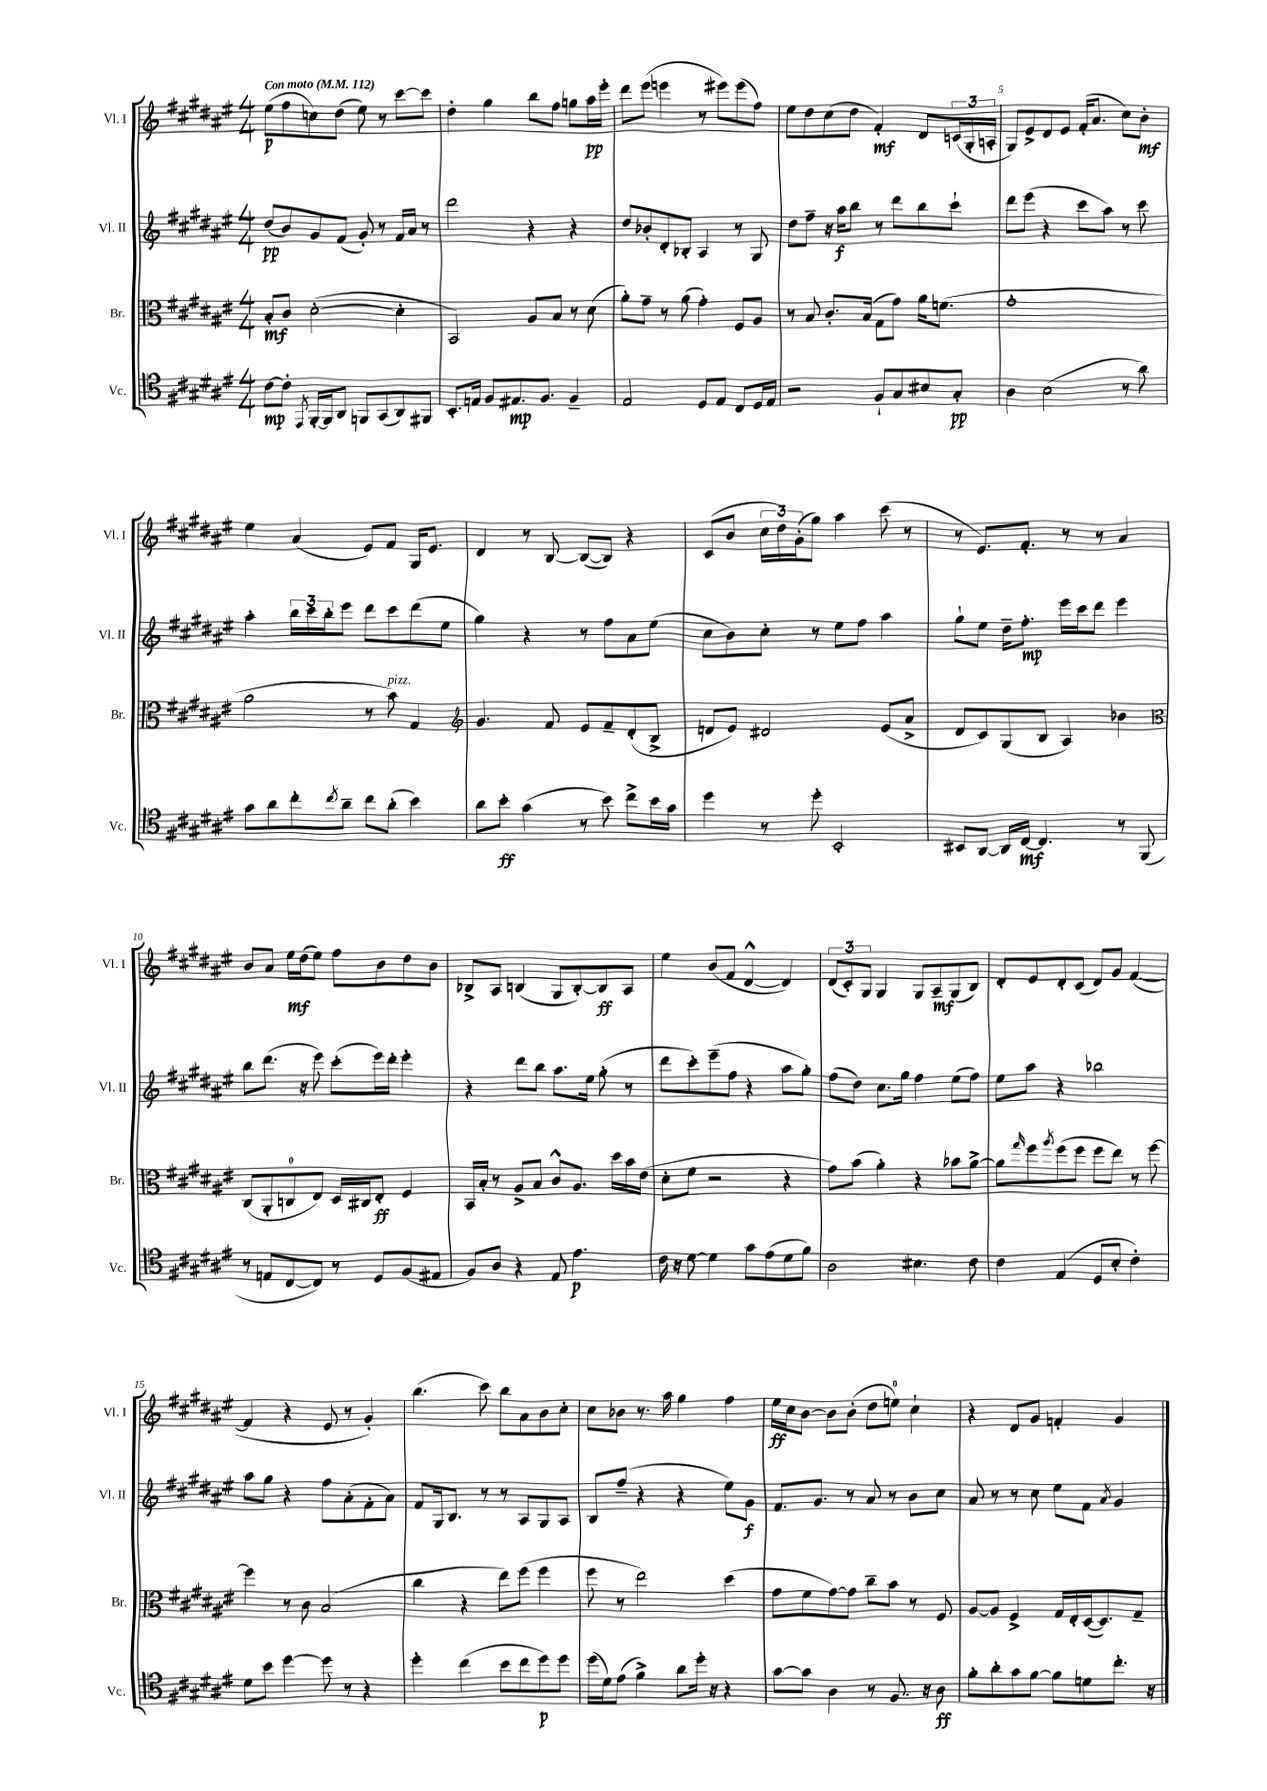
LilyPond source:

<<
\new StaffGroup <<
\new Staff = "s0" \with { instrumentName = "Vl. I" shortInstrumentName = "Vl. I" } {
    \clef treble \key fis \major \numericTimeSignature \time 4/4 \tempo "Con moto" 4 = 112
    eis''8\p( fis''8 c''8) dis''8( eis''8) r8 cis'''8~ cis'''8 |
    dis''4-. gis''4 b''8 fis''8 g''8 ais''16\pp eis'''16-. |
    dis'''8 eis'''8( e'''4 r8 eis'''8) eis'''8( fis''8) |
    eis''8 dis''8 cis''8( dis''8 fis'4-.\mf) dis'8 \tuplet 3/2 { c'16( gis16-. a16-. } |
    gis8) eis'8-> dis'8 eis'8 fis'16-.( ais'8. cis''8) b'8-.\mf |
    eis''4 ais'4( eis'8) fis'8 gis16 eis'8. |
    dis'4 r8 b8~ b8~( b8) r4 |
    cis'8( b'8 \tuplet 3/2 { cis''16 dis''16) gis'16-.( } gis''8) ais''4 cis'''8( r8 |
    r8 eis'8.) fis'8.-. r8 r8 ais'4 |
    b'8 ais'8 eis''16\mf dis''16( eis''8) fis''8 b'8 dis''8 b'8 |
    bes8-> ais8 b4( gis8 b8~-.) b8\ff ais8 |
    eis''4 b'8( fis'8 dis'4~-^ dis'4) |
    \tuplet 3/2 { dis'8( cis'8-.) gis8 } gis4 gis8 ais8--\mf gis8( b8) |
    dis'8-. eis'8 dis'8-. cis'8( dis'8) gis'8 fis'4~( |
    fis'4 r4 eis'8 r8 gis'4-.) |
    b''4.( cis'''8) b''8 ais'8 b'8 cis''8-. |
    cis''8 bes'8 r8. ais''16 gis''4 fis''4 |
    eis''16\ff cis''16 b'8~ b'8 b'8-.( dis''8 e''8-0) cis''4-! |
    r4 dis'8 gis'8 f'4-. gis'4 \bar "|." |
}
\new Staff = "s1" \with { instrumentName = "Vl. II" shortInstrumentName = "Vl. II" } {
    \clef treble \key fis \major \numericTimeSignature \time 4/4
    dis''8\pp( b'8) gis'8 fis'8( gis'8-.) r8 fis'16 ais'16 r8 |
    dis'''2 r4 r4 |
    dis''8 bes'8-. dis'8-. bes8-. ais4 r8 gis8 |
    dis''8 fis''8-- r16 ais''16\f b''8 r8 dis'''8 b''8 cis'''8-! |
    dis'''8 eis'''8( r4 cis'''8 ais''8) r8 cis'''8 |
    ais''4-. \tuplet 3/2 { b''16 cis'''16 b''16-. } eis'''8 dis'''8 cis'''8 dis'''8( eis''8 |
    gis''4) r4 r8 fis''8 ais'8 eis''8( |
    cis''8 b'8) cis''8-. r8 eis''8 fis''8 ais''4 |
    gis''8-! eis''8 dis''16-- fis''8.-.\mp eis'''16 cis'''16 dis'''8 eis'''4 |
    b''8 dis'''8.( r16 eis'''8) cis'''8-.( eis'''16) dis'''16-. eis'''4-. |
    r4 dis'''8 b''8 ais''8. eis''16 gis''8-.( r8 |
    dis'''8 cis'''8-.) eis'''8--( fis''8 r4 ais''8 gis''8-.) |
    fis''8( dis''8) cis''8. gis''16 fis''4 eis''8( fis''8) |
    eis''8 ais''8 r4 bes''2 |
    ais''8 gis''8 r4 fis''8 ais'8-.( fis'8-. ais'8) |
    fis'8 gis16 b8. r8 r8 ais8 gis8 ais8 |
    b8 fis''8--( r4 r4 eis''8) gis'8\f |
    fis'8. gis'8. r8 ais'8 r8 b'8 cis''8 |
    ais'8 r8 r8 cis''8 eis''8 fis'8 \acciaccatura { ais'8 } gis'4 \bar "|." |
}
\new Staff = "s2" \with { instrumentName = "Br." shortInstrumentName = "Br." } {
    \clef alto \key fis \major \numericTimeSignature \time 4/4
    b8-.\mf cis'8 dis'2~-.( dis'4-. |
    b,2) ais8 b8 r8 dis'8( |
    ais'8-.) gis'8-- r8 ais'8( gis'4-.) fis8 ais8 |
    r8 b8 cis'8.-. b16( gis8 gis'8) ais'16 f'8.( |
    gis'1-. |
    ais'2 r8 b'8^\markup { \italic "pizz." }) gis4 |
    \clef treble gis'4. fis'8 eis'8 fis'8-- dis'8-.( b8-> |
    d'8 eis'8) dis'2 eis'8( ais'8-> |
    dis'8 cis'8) gis8( b8 ais4) bes'4 |
    \clef alto cis8( ais,8-. c8-0 eis8) dis16 cis16 eis8-.\ff fis4 |
    b,16 b16-. r8 ais8-> b8 cis'8-^ ais8. dis''16 b'16 eis'16( |
    dis'8-. fis'8 r2 r4 |
    gis'8) b'8( ais'4-.) r4 bes'8 ais'8~-> |
    ais'8 \grace { gis''16 } fis''8 \acciaccatura { ais''8 } fis''8( fis''8 fis''8 eis''8) r8 fis''8~ |
    fis''4 r8 cis'8 b2( |
    cis''4 r4 eis''8) fis''8( fis''4 |
    fis''8 r8 eis''2) dis''4( |
    gis'8 fis'8 gis'8~) gis'8 cis''8-- b'8 r8 fis8 |
    ais8~ ais8 fis4-> gis16 eis16-. dis16~( dis8.) gis8-- \bar "|." |
}
\new Staff = "s3" \with { instrumentName = "Vc." shortInstrumentName = "Vc." } {
    \clef tenor \key fis \major \numericTimeSignature \time 4/4
    cis'8~\mp cis'8-. \acciaccatura { eis,8 } fis,16~-. fis,16 ais,8 f,8 gis,8( ais,8) fis,8 |
    b,8.-. e16 fis8 eis8.\mp fis8. fis4-- |
    eis2 dis8 eis8 cis8 dis16 eis16 |
    r2 fis8-! gis8 bis8 gis8-.\pp |
    ais4 b2( r8 ais'8) |
    gis'8 ais'8 cis''8-. \acciaccatura { cis''8 } ais'8-- cis''8 ais'8-.( b'4) |
    ais'8 b'8-.\ff gis'4( r8 b'8) cis''8-> b'16 gis'16 |
    dis''4 r8 dis''8-. b,2-. |
    bis,8 ais,8~ ais,16 cis16~\mf cis4. r8 fis,8( |
    r8 e8 cis8~ cis8) r8 dis8 fis8( eis8 |
    fis8) ais8 r4 eis8 eis'4.\p |
    cis'16 r16 dis'8~ dis'4 gis'8 eis'8( dis'8 fis'8) |
    ais2 bis4. cis'8 |
    cis'4 eis4( dis8 b8-. cis'4-.) |
    dis'8 b'8 dis''4~ dis''8 r8 r4 |
    dis''4-. cis''4( b'8 cis''8 dis''8\p) dis''8 |
    dis''16( dis'16) eis'8( fis'4->) ais'8 dis''16-. r16 r4 |
    gis'8~ gis'8 ais4 r8 fis8. r16 ais8\ff |
    fis'8-. ais'8-. gis'8 fis'8~ fis'8 d'8 cis''8.-. r16 \bar "|." |
}
>>
>>
\layout { \context { \Score \override BarNumber.break-visibility = ##(#f #t #t) barNumberVisibility = #(every-nth-bar-number-visible 5) } }
